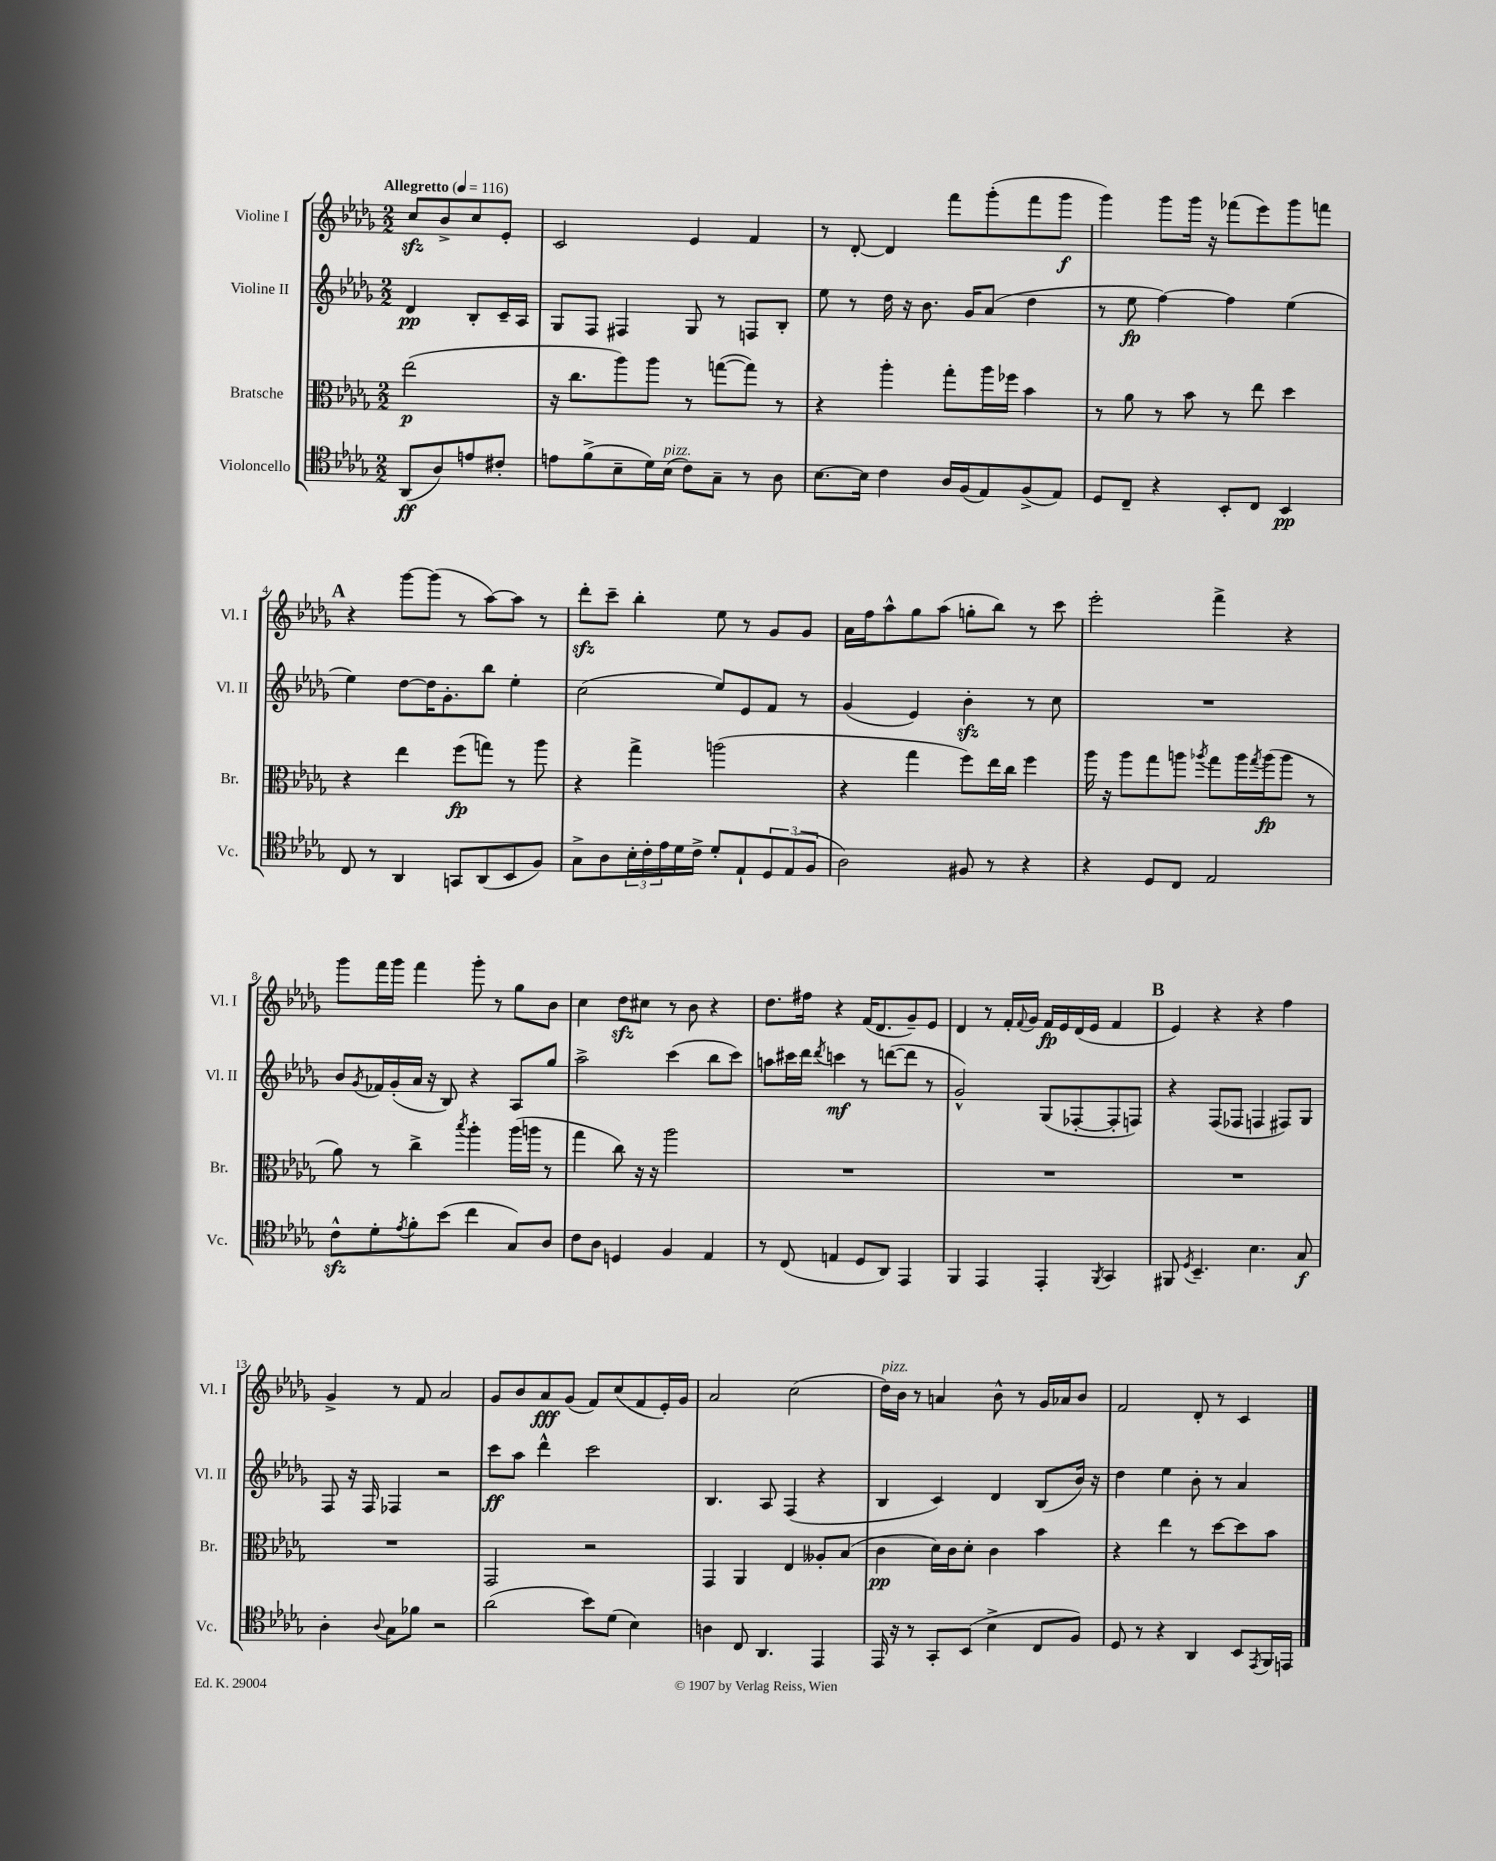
<<
\new StaffGroup <<
\new Staff = "s0" \with { instrumentName = "Violine I" shortInstrumentName = "Vl. I" } {
    \clef treble \key des \major \numericTimeSignature \time 2/2 \partial 2 \tempo "Allegretto" 4 = 116
    c''8\sfz bes'8-> c''8 ees'8-. |
    c'2 ees'4 f'4 |
    r8 des'8~-. des'4 f'''8 ges'''8-.( f'''8 ges'''8\f |
    ges'''4) ges'''8 ges'''16 r16 fes'''8( ees'''8) ges'''8 f'''8 |
    \mark \markup { \bold "A" } r4 ges'''8~ ges'''8( r8 aes''8~) aes''8 r8 |
    des'''8-.\sfz c'''8-- bes''4-. ees''8 r8 ges'8 ges'8 |
    aes'16 f''16 aes''8-^ ges''8 aes''8( g''8-. bes''8) r8 c'''8 |
    ees'''2-. f'''4-> r4 |
    ges'''8 f'''16 ges'''16 f'''4 ges'''8-. r8 ges''8 bes'8 |
    c''4 des''8\sfz cis''8 r8 bes'8 r4 |
    des''8. fis''16 r4 f'16( des'8. ges'8--) ees'8 |
    des'4 r8 f'16-. \appoggiatura { f'8 } ges'16 f'16\fp ees'16 des'16( ees'16 f'4 |
    \mark \markup { \bold "B" } ees'4) r4 r4 f''4 |
    ges'4-> r8 f'8 aes'2 |
    ges'8 bes'8 aes'8\fff ges'8( f'8) c''8( f'8 ees'16-.) ges'16 |
    aes'2 c''2( |
    des''16^\markup { \italic "pizz." }) bes'16 r8 a'4 bes'8-^ r8 ges'16 aes'16 bes'8 |
    f'2 des'8-. r8 c'4 \bar "|." |
}
\new Staff = "s1" \with { instrumentName = "Violine II" shortInstrumentName = "Vl. II" } {
    \clef treble \key des \major \numericTimeSignature \time 2/2 \partial 2
    des'4\pp bes8-. c'16-- aes16 |
    ges8 f8 fis4 ges8 r8 f8 bes8-. |
    ees''8 r8 des''16 r16 bes'8. ges'16 aes'8( des''4 |
    r8 ees''8\fp f''4~) f''4 ees''4( |
    \mark \markup { \bold "A" } ees''4) des''8~ des''16 ges'8.-. bes''8 ees''4-. |
    c''2( ees''8) ees'8 f'8 r8 |
    ges'4( ees'4) bes'4-.\sfz r8 c''8 |
    R1 |
    bes'8 \acciaccatura { ges'8 } fes'16 ges'16-.( aes'16 r16 bes8) r4 aes8 ges''8 |
    aes''2-> c'''4( bes''8 c'''8) |
    a''8 cis'''16 des'''16 \acciaccatura { des'''8 } c'''4\mf r8 d'''8~( d'''8 r8 |
    ges'2-^) ges8( fes8~-. fes8-. f8) |
    \mark \markup { \bold "B" } r4 f8( fes8 f4 fis8) ges8 |
    f8 r16 f16 fes4 r2 |
    c'''8\ff aes''8 des'''4-^ c'''2 |
    bes4. aes8 f4( r4 |
    bes4 c'4) des'4 bes8( bes'16) r16 |
    des''4 ees''4 bes'8-. r8 aes'4 \bar "|." |
}
\new Staff = "s2" \with { instrumentName = "Bratsche" shortInstrumentName = "Br." } {
    \clef alto \key des \major \numericTimeSignature \time 2/2 \partial 2
    ees''2\p( |
    r16 c''8. aes''8) aes''8 r8 g''8~( g''8) r8 |
    r4 aes''4-. ges''8-. aes''16 fes''16 bes'4 |
    r8 aes'8 r8 bes'8 r8 ees''8 des''4 |
    \mark \markup { \bold "A" } r4 ees''4 f''8\fp( g''8) r8 aes''8 |
    r4 ges''4-> a''2( |
    r4 ges''4 f''8) ees''16 c''16 f''4 |
    aes''16 r16 aes''8 ges''8 a''8 \acciaccatura { aes''8 } ges''8 aes''16 \acciaccatura { ges''8 } aes''16\fp( aes''8 r8 |
    aes'8) r8 c''4-> \acciaccatura { bes''8 } aes''4-. aes''16( a''16 r8 |
    ges''4 c''8) r16 r16 aes''2 |
    R1 |
    R1 |
    \mark \markup { \bold "B" } R1 |
    R1 |
    ges,2 r2 |
    ges,4 aes,4 ees4 aeses8-. bes8( |
    c'4\pp des'16) c'16 des'8-. c'4 bes'4 |
    r4 ees''4 r8 des''8~ des''8 bes'8 \bar "|." |
}
\new Staff = "s3" \with { instrumentName = "Violoncello" shortInstrumentName = "Vc." } {
    \clef tenor \key des \major \numericTimeSignature \time 2/2 \partial 2
    aes,8\ff( aes8) e'8 cis'8-. |
    e'8 f'8->( bes8-- des'16) bes16^\markup { \italic "pizz." }( c'8) ges8-- r8 aes8 |
    bes8.~ bes16 c'4 aes16 f16( ees8) f8->( ees8) |
    des8 c8-- r4 bes,8-. c8 bes,4\pp |
    \mark \markup { \bold "A" } c8 r8 aes,4 g,8 aes,8( bes,8 f8) |
    ges8-> aes8 \tuplet 3/2 { bes16-. c'16-. ees'16 } des'16 c'16-> des'8-. ees8-! \tuplet 3/2 { des8 ees8( f8 } |
    aes2) fis8 r8 r4 |
    r4 des8 c8 ees2 |
    c'8-^\sfz des'8-. \acciaccatura { ees'8 } f'8-. bes'8( c''4 ges8) aes8 |
    c'8 aes8 d4 f4 ees4 |
    r8 c8( e4 des8 aes,8) ees,4 |
    f,4 ees,4 ees,4-. \acciaccatura { f,8 } ges,4 |
    \mark \markup { \bold "B" } fis,8 \acciaccatura { des8 } bes,4.-- bes4. ges8\f |
    aes4-. \appoggiatura { aes8 } ges8 fes'8 r2 |
    aes'2( bes'8) des'8( bes4) |
    a4 c8 aes,4. ees,4 |
    ees,16 r16 r8 ges,8-. bes,8( bes4-> c8 f8) |
    des8 r8 r4 aes,4 bes,8 \acciaccatura { ees,8 } f,16 e,16 \bar "|." |
}
>>
>>
